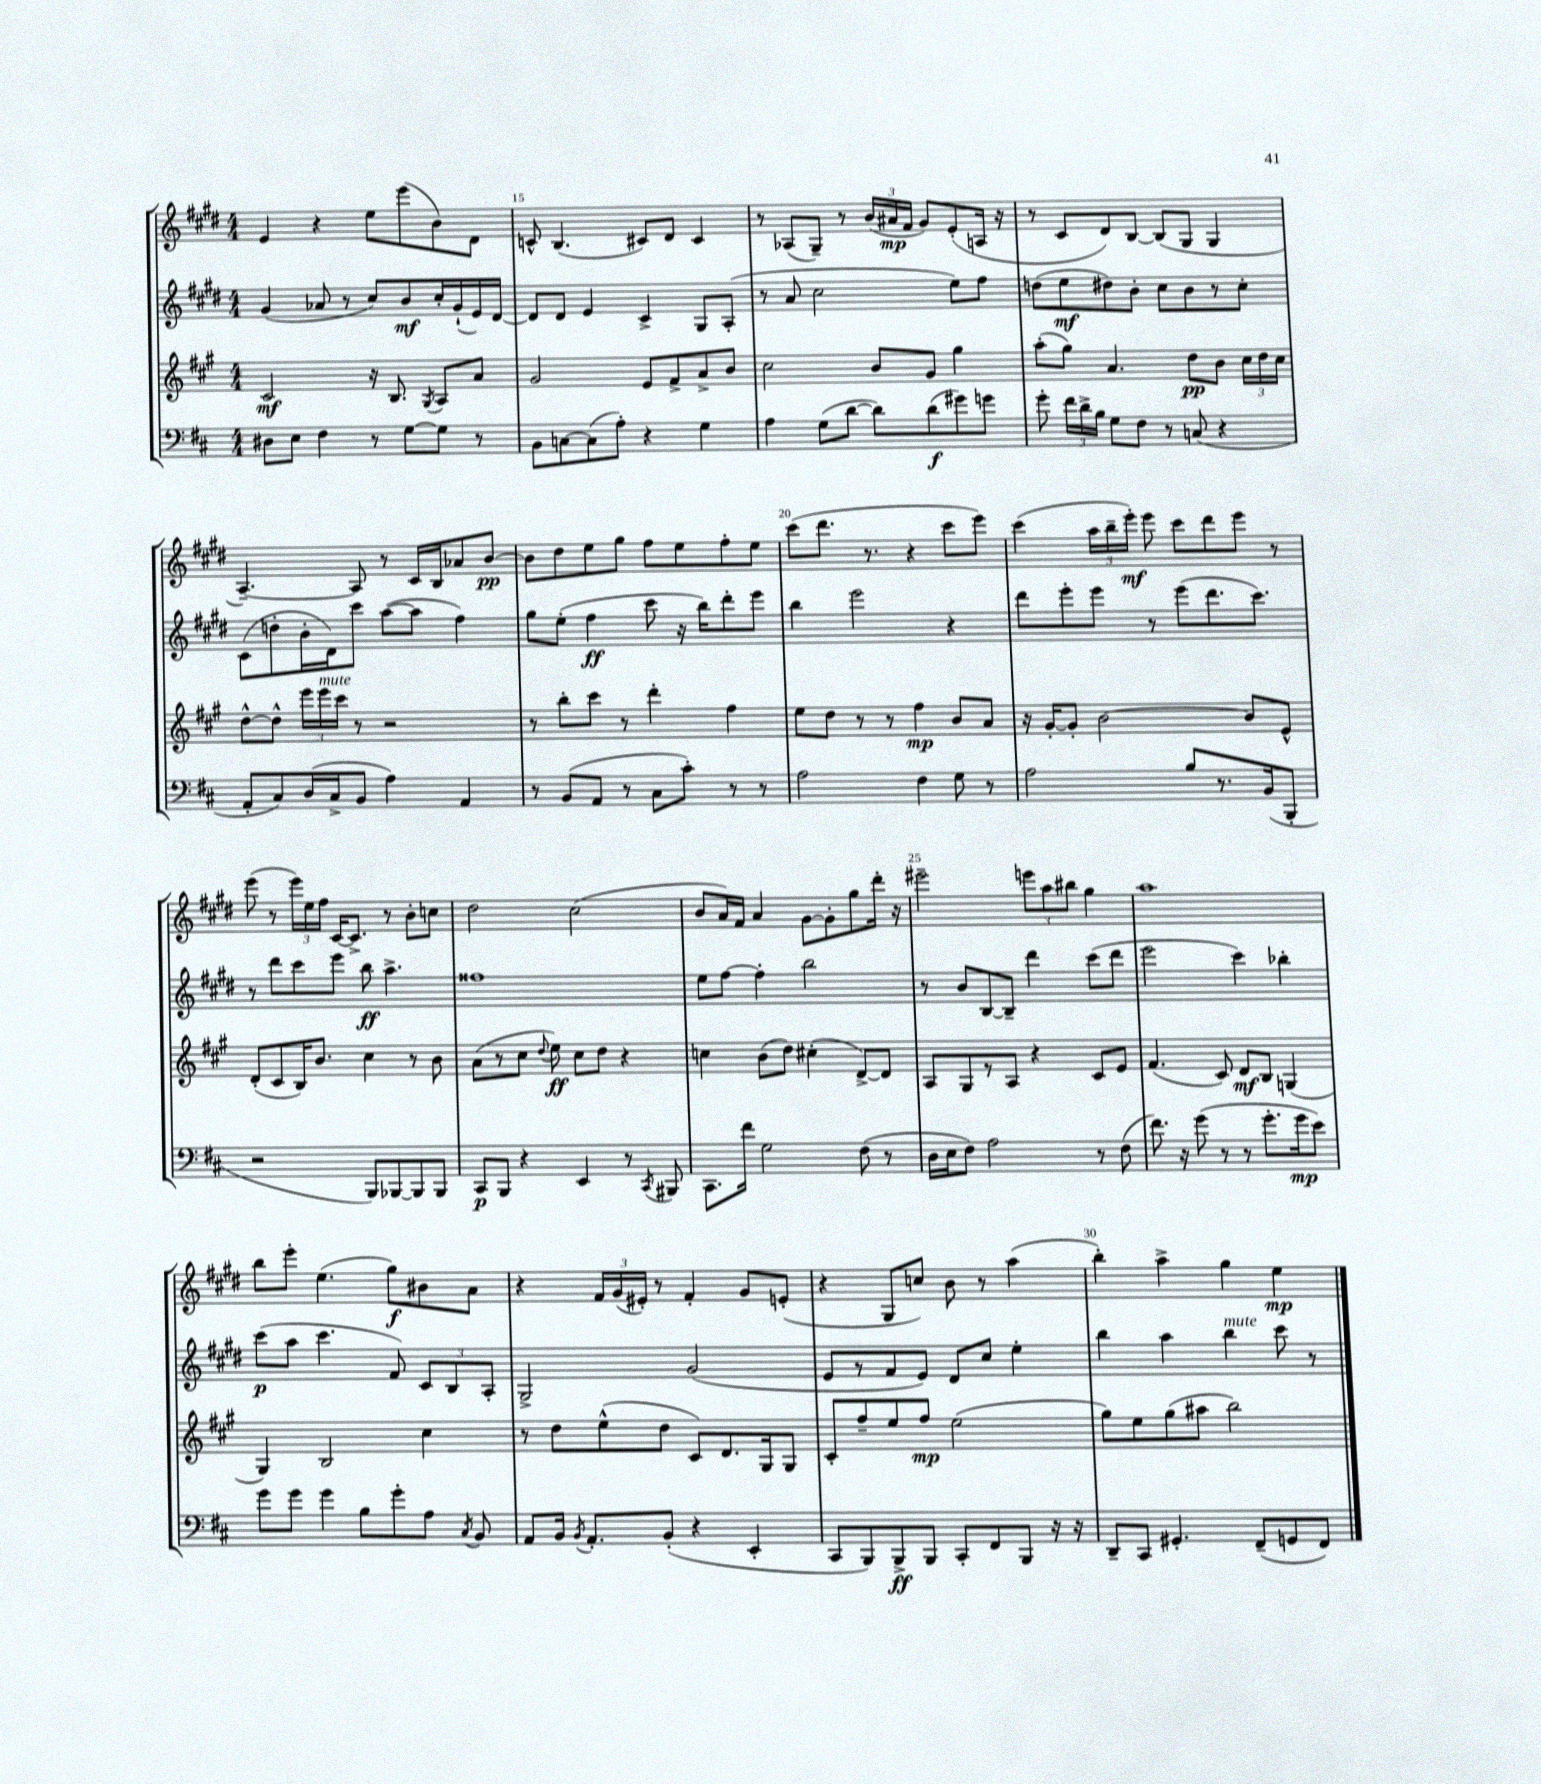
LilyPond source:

<<
\new StaffGroup <<
\new Staff = "s0" {
    \clef treble \key e \major \numericTimeSignature \time 4/4
    \autoBeamOff e'4 r4 e''8[ e'''8( b'8) dis'8] |
    c'8-^ b4.( cis'8[) dis'8] cis'4 |
    r8 aes8[( gis8]--) r8 \tuplet 3/2 { b'16[( ais'16\mp fis'16] } gis'8[) e'8-.( a16] r16 |
    r8 cis'8[ dis'8) b8]~ b8[( gis8] gis4 |
    a4.~--) a8 r8 cis'16[ b16 aes'8 b'8]~\pp |
    b'8[ dis''8 e''8 gis''8] fis''8[ e''8 fis''8-. e''8] |
    cis'''8[( dis'''8.] r8. r4 cis'''8[ e'''8]) |
    cis'''4( \tuplet 3/2 { a''16[ b''16-- e'''16]-.\mf) } e'''8 cis'''8[ dis'''8 e'''8] r8 |
    e'''8( r8 \tuplet 3/2 { e'''16[) e''16 fis''16] } cis'16[~ cis'8.]-> r8 b'8[-. c''8] |
    dis''2 cis''2( |
    b'8[ a'16) fis'16] a'4 gis'8[~ gis'8-. gis''8 dis'''16]-. r16 |
    eis'''2-- \tuplet 3/2 { e'''8[ a''8 bis''8] } gis''4 |
    a''1 |
    b''8[ e'''8]-. e''4.( gis''8[\f) bis'8 a'8] |
    r4 \tuplet 3/2 { fis'16[ gis'16( eis'16]-.) } r8 fis'4-. gis'8[ e'8]-.( |
    r4 gis8[ c''8]) b'8 r8 a''4( |
    b''4-.) a''4-> gis''4 e''4\mp \bar "|." |
}
\new Staff = "s1" {
    \clef treble \key e \major \numericTimeSignature \time 4/4
    \autoBeamOff gis'4( aes'8 r8 cis''8[) b'8\mf cis''16-. gis'16-!( e'16) dis'16]~ |
    dis'8[ dis'8] e'4 cis'4-> gis8[ a8]-.( |
    r8 a'8 cis''2 e''8[) fis''8] |
    d''8[( e''8\mf dis''8) b'8]-. cis''8[ b'8 r8 cis''8]-. |
    cis'8[( d''8-. b'16-. dis'16) cis'''8] a''8[~( a''8] fis''4) |
    gis''8[ e''8]-.( fis''4\ff cis'''8 r16 b''16[) dis'''8-. e'''8] |
    b''4 e'''2 r4 |
    dis'''8[ e'''8-. e'''8] r8 e'''8[( dis'''8. cis'''8.]) |
    r8 dis'''8[ cis'''8 e'''8] b''8\ff a''4.-> |
    fisis''1 |
    e''8[ fis''8]~ fis''4-. b''2 |
    r8 b'8[ b8~ b8]-- dis'''4 cis'''8[( dis'''8] |
    e'''2 cis'''4) bes''4-. |
    cis'''8[\p( a''8] cis'''4. fis'8) \tuplet 3/2 { cis'8[ b8 a8]-. } |
    gis2-> gis'2( |
    e'8[ r8 fis'8 e'8]) dis'8[ cis''8] e''4-. |
    b''4 a''4 b''4^\markup { \italic "mute" } cis'''8 r8 \bar "|." |
}
\new Staff = "s2" {
    \clef treble \key a \major \numericTimeSignature \time 4/4
    \autoBeamOff cis'2\mf r16 b8. \acciaccatura { gis8 } a8[ a'8] |
    gis'2 e'8[ fis'8-> a'8-> b'8] |
    cis''2 b'8[ gis'8] gis''4 |
    a''8[-.( gis''8]) a'4. d''8[\pp b'8] \tuplet 3/2 { cis''16[ d''16 cis''16] } |
    d''8[~-^ d''8]-^ \tuplet 3/2 { e'''16[ e'''16^\markup { \italic "mute" } cis'''16] } r8 r2 |
    r8 b''8[-. cis'''8] r8 d'''4-. fis''4 |
    e''8[ d''8] r8 r8 fis''4\mp b'8[ a'8] |
    r16 gis'16[~-. gis'8]-. b'2~ b'8[ e'8]-^ |
    d'8[-.( cis'8 b16) b'8.] cis''4 r8 b'8 |
    a'8[( r8 cis''8] \appoggiatura { d''8 } e''8\ff) cis''8[ d''8] r4 |
    c''4 b'8[( d''8]) cis''4-.( d'8[~->) d'8] |
    a8[ gis8 r8 a8] r4 cis'8[ e'8] |
    fis'4.( cis'8) d'8[\mf b8] g4( |
    gis4) b2 cis''4 |
    r8 d''8[ e''8-^( d''8] cis'8[) d'8. gis16 gis8] |
    cis'8[-. fis''8-- e''8 fis''8]\mp e''2( |
    gis''8[) e''8 gis''8( ais''8] b''2) \bar "|." |
}
\new Staff = "s3" {
    \clef bass \key d \major \numericTimeSignature \time 4/4
    \autoBeamOff dis8[ e8] fis4 r8 g8[~ g8] r8 |
    b,8[ c8~ c8( a8]-.) r4 g4 |
    a4 g8[( d'8]~ d'8[) d'8\f( gis'8) g'8] |
    g'8-. \tuplet 3/2 { fis'16[ d'16-> b16] } g8[ fis8] r8 c8( r4 |
    a,8[-. cis8) d16( cis16-> b,8] a4) a,4 |
    r8 b,8[( a,8] r8 cis8[ cis'8]-.) r8 r8 |
    a2 fis4 g8 r8 |
    a2 b8[ r8. b,16( b,,8]-. |
    r2 b,,8[) bes,,8~ bes,,8 bes,,8] |
    cis,8[\p b,,8] r4 e,4 r8 \acciaccatura { cis,8 } bis,,8 |
    cis,8.[ fis'16] g2 fis8( r8 |
    d16[ e16 fis8]) a2 r8 fis8( |
    fis'8.) r16 g'8( r8 r8 g'8.[-. g'16\mp e'8]) |
    g'8[ g'8] g'4 b8[ g'8-. a8] \acciaccatura { cis8 } b,8 |
    a,8[ b,16] \acciaccatura { b,8 } a,8.[-. b,8]-.( r4 e,4-. |
    cis,8[ b,,8) b,,8->\ff b,,8] cis,8[-. fis,8 b,,8] r16 r16 |
    d,8[-- cis,8] gis,4.-. fis,8[--( g,8 fis,8]) \bar "|." |
}
>>
>>
\layout { \context { \Score currentBarNumber = #14 \override BarNumber.break-visibility = ##(#f #t #t) barNumberVisibility = #(every-nth-bar-number-visible 5) } }
